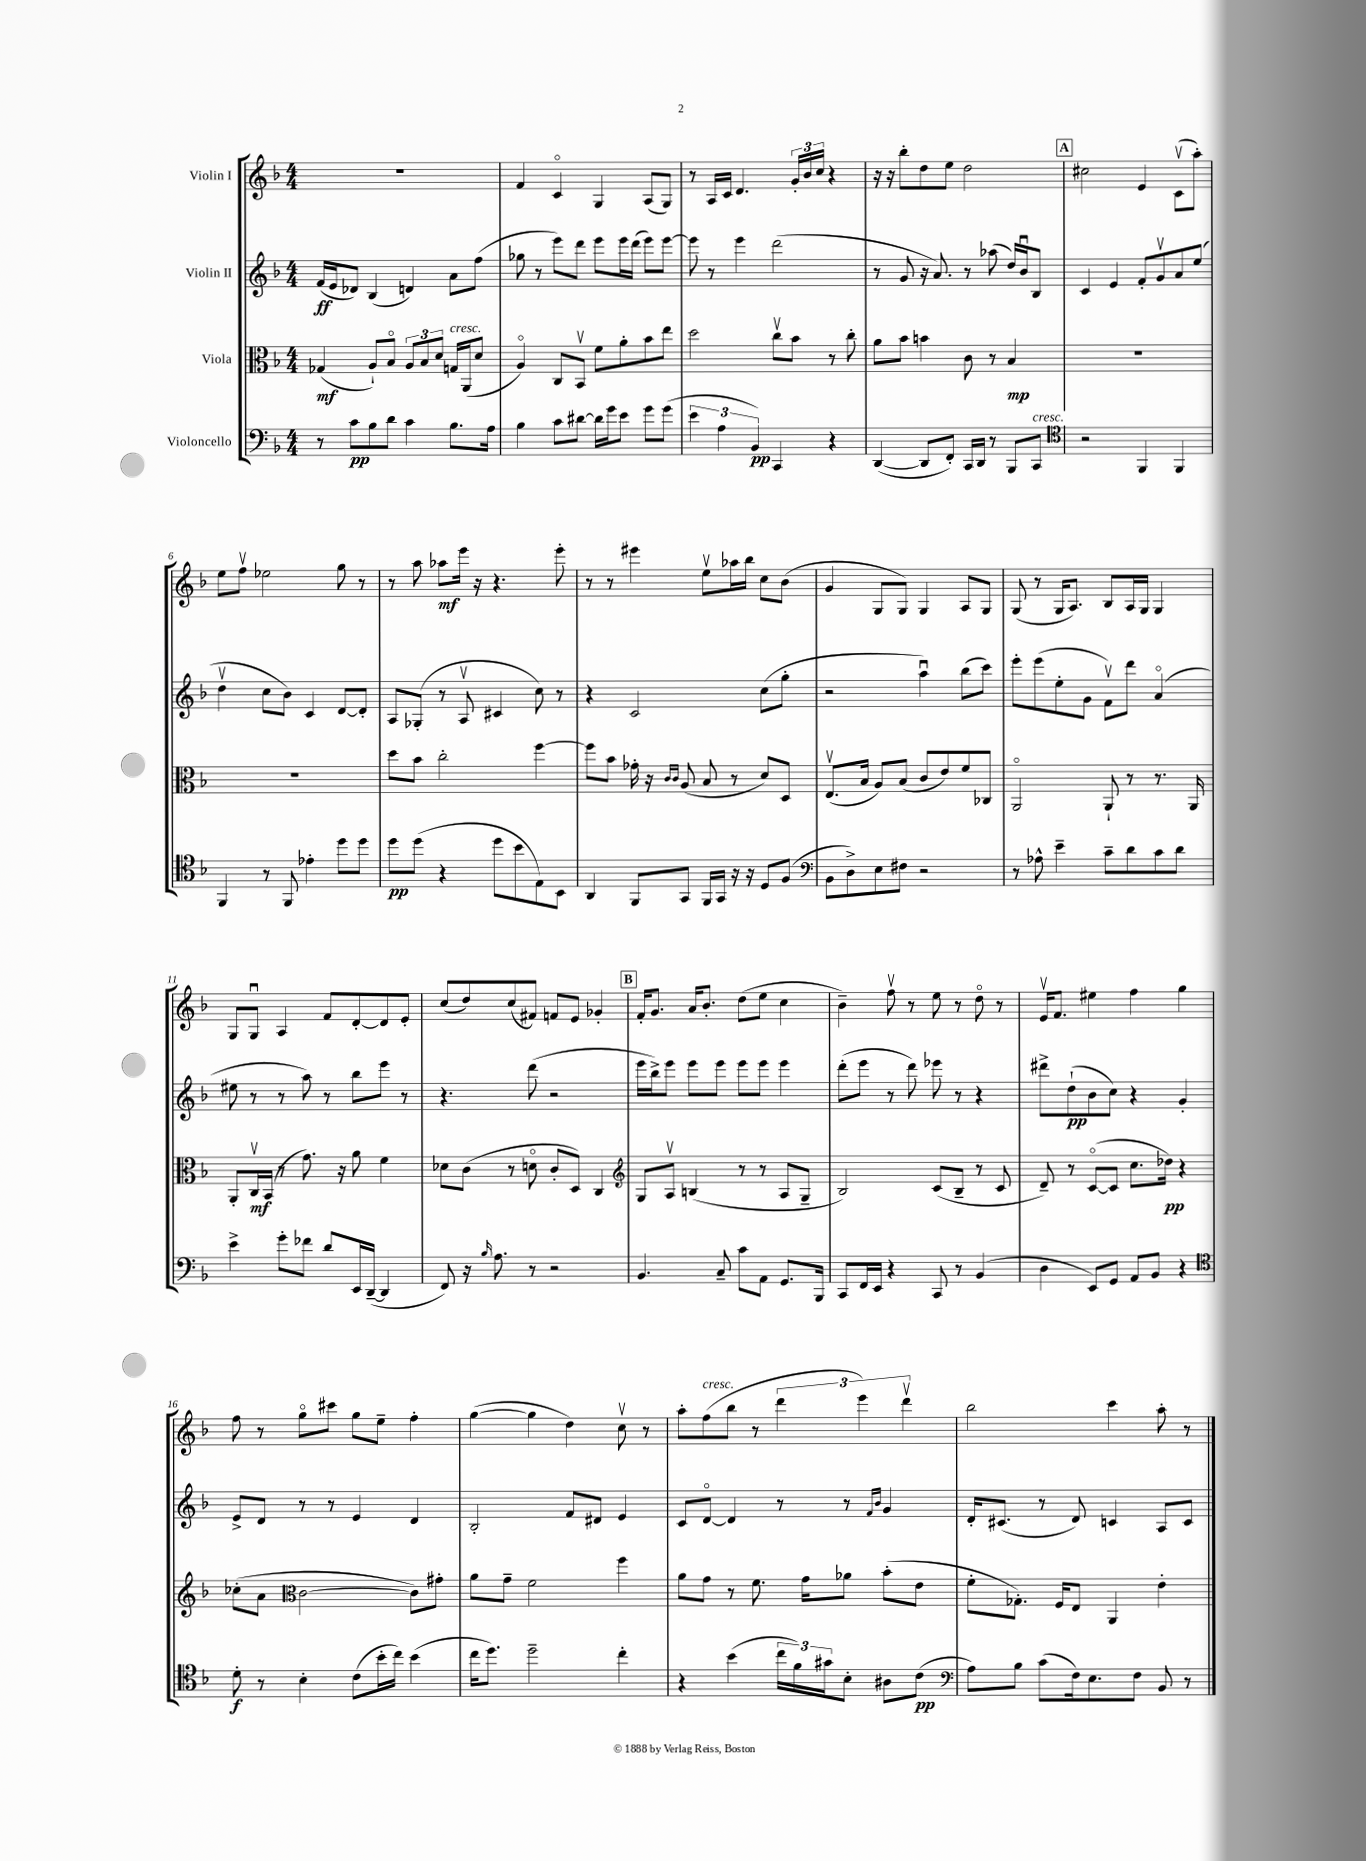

**kern	**kern	**kern	**kern
*staff4	*staff3	*staff2	*staff1
*clefF4	*clefC3	*clefG2	*clefG2
*k[b-]	*k[b-]	*k[b-]	*k[b-]
*M4/4	*M4/4	*M4/4	*M4/4
8r	(4G-	(16f	1r
.	.	16e	.
8c	.	8d-)	.
8B-	8A`)	(4B-	.
8d	8B-o	.	.
4c	12A	4d)	.
.	12B-	.	.
.	12d	.	.
8.B-	16G	8a	.
.	(16AA	.	.
.	8d	(8ff	.
16A	.	.	.
=	=	=	=
4B-	4Ao)	8gg-	4f
.	.	8r	.
8c	8C	8eee)	4co
[8d#	8BB-v	8ddd	.
16d#]	8f	8eee	4G
16g	.	.	.
8e	8a'	16eee	.
.	.	(16ddd	.
8g	8b-	8eee)	(8A
(8g	8ee	[8eee	8G)
=	=	=	=
6e	2dd	8eee]	8r
.	.	8r	16A
6A	.	.	.
.	.	.	16c
.	.	4eee	4.d
6BB-)	.	.	.
4CC	8ccv	(2ddd	.
.	8b-	.	24g'
.	.	.	24b-
.	.	.	24cc
4r	8r	.	4r
.	8cc'	.	.
=	=	=	=
([4DD	8a	8r	16r
.	.	.	16r
.	8b-	8g	8bb-'
8DD]	4b	16r	8dd
.	.	8.a)	.
8FF')	.	.	8ee
16CC	8c	8r	2dd
16DD	.	.	.
8r	8r	(8aa-	.
8BBB-	4B-	16dd)	.
.	.	16b-u	.
8CC	.	8B-	.
=	=	=	=
*clefC4	*	*	*
2r	1r	4c	2cc#
.	.	4e	.
4FF	.	8f'	4e
.	.	8gv	.
4FF	.	8a	(8cv
.	.	(8ee	8aa')
=	=	=	=
4FF	1r	4ddv	8ee
.	.	.	8ffv
8r	.	8cc	2ee-
8FF	.	8b-)	.
4e-'	.	4c	.
8dd	.	[8d	8gg
8dd	.	8d']	8r
=	=	=	=
8dd	8dd	8A	8r
(8dd	8b-	(8G-'	8aa
4r	2cc'	8r	8aa-
.	.	8Av	16eee
.	.	.	16r
8dd	.	4c#	4.r
8b-	.	.	.
8E)	[4ff	8cc)	.
8BB-	.	8r	8eee'
=	=	=	=
4AA	8ff]	4r	8r
.	8b-	.	8r
8FF	16g-'	2c	4eee#
.	16r	.	.
.	16qqc	.	.
.	16qqc	.	.
8GG	(8A	.	.
16FF	8B-	.	8eev
16GG	.	.	.
16r	8r	.	16aa-
16r	.	.	16bb-
8D	8d)	(8cc	8cc
(8F	8D	8gg'	(8b-
=	=	=	=
*clefF4	*	*	*
8BB-	(8.Ev	2r	4g
8D^)	.	.	.
.	16B-	.	.
8E	8A)	.	8G
8F#	(8B-	.	8G)
2r	8c	4aau)	4G
.	8e)	.	.
.	8f	(8bb-	8A
.	8C-	8ccc)	8G
=	=	=	=
8r	2AAo	8eee'	(8G
8A-^^	.	(8eee	8r
4e~	.	8ee'	16G
.	.	.	8.A)
.	.	8g	.
8c~	8AA`	8fv)	8B-
8d	8r	8ddd	16A
.	.	.	16G
8c	8.r	(4ao	4G
8d	.	.	.
.	16AA	.	.
=	=	=	=
4e^	8AA'	8ee#	8G
.	16Cv	8r	8Gu
.	(16BB-	.	.
8g'	8r	8r	4A
8f-	8.g)	8aa)	.
8d	.	8r	8f
.	16r	.	.
16EE	8a	8bb-	[8d'
([16DD~	.	.	.
4DD]	4f	8eee	8d]
.	.	8r	8e'
=	=	=	=
8FF)	8d-	4.r	(8cc
16r	(8c	.	8dd)
16qqB-	.	.	.
8.A	.	.	.
.	8r	.	(8cc
8r	8do	(8ddd	8f#)
2r	8c'	2r	8f
.	8D)	.	8e
.	4C	.	4g-'
=	=	=	=
*	*clefG2	*	*
4.BB-	8G	16eee	16f'
.	.	16bb-^)	8.g
.	8Av	8eee	.
.	(4B	8eee	16a
.	.	.	8.b-'
8C~	.	8eee	.
8c	8r	8eee	(8dd
8AA	8r	8eee	8ee
8.GG	8A	4eee	4cc
.	8G~	.	.
16BBB-	.	.	.
=	=	=	=
8CC	2B-)	(8ddd'	4b-~)
16FF	.	8eee	.
16EE	.	.	.
4r	.	8r	8ffv
.	.	8ddd)	8r
8CC	(8c	8eee-	8ee
8r	8B-~	8r	8r
(4BB-	8r	4r	8ddo
.	8c	.	8r
=	=	=	=
4D	8d~)	8ddd#^	16ev
.	.	.	8.f
.	8r	(8dd`	.
8EE)	([8co	8b-	4ee#
8GG	8c]	8cc)	.
8AA	8.cc	4r	4ff
8BB-	.	.	.
.	16dd-)	.	.
4r	4r	4g'	4gg
=	=	=	=
*clefC4	*	*	*
8d'	(8cc-'	8e^	8ff
8r	8a	8d	8r
*	*clefC3	*	*
4B-'	[2c	8r	8ggo
.	.	8r	8ccc#
(8c	.	4e	8gg
16b-'	.	.	8ee~
16cc)	.	.	.
(4b-	8c])	4d	4ff'
.	8g#'	.	.
=	=	=	=
16cc	8a	2B-'	([4gg
8.dd)	.	.	.
.	8g~	.	.
2dd~	2f	.	4gg]
.	.	8f	4dd)
.	.	8d#	.
4cc'	4ff	4e	8ccv
.	.	.	8r
=	=	=	=
4r	8a	8c	8aa'
.	8g	[8do	(8ff
(4b-	8r	4d]	8bb-
.	8.f	.	8r
24cc	.	8r	6ddd
24f)	.	.	.
.	16g	.	.
24g#	.	.	.
8B-'	8a-	8r	.
.	.	.	6eee)
.	.	16qqf	.
.	.	16qqb-	.
8A#	(8b-'	4g	.
.	.	.	6dddv
(8c	8e	.	.
=	=	=	=
*clefF4	*	*	*
8A)	8f'	16d'	2bb-
.	.	(8.c#	.
8B-	8.G-')	.	.
(8c	.	8r	.
.	16F	.	.
16F)	8E	8d)	.
8.E	.	.	.
.	4AA	4c	4ccc
8F	.	.	.
8BB-	4e'	8A	8aa'
8r	.	8c	8r
==	==	==	==
*-	*-	*-	*-
